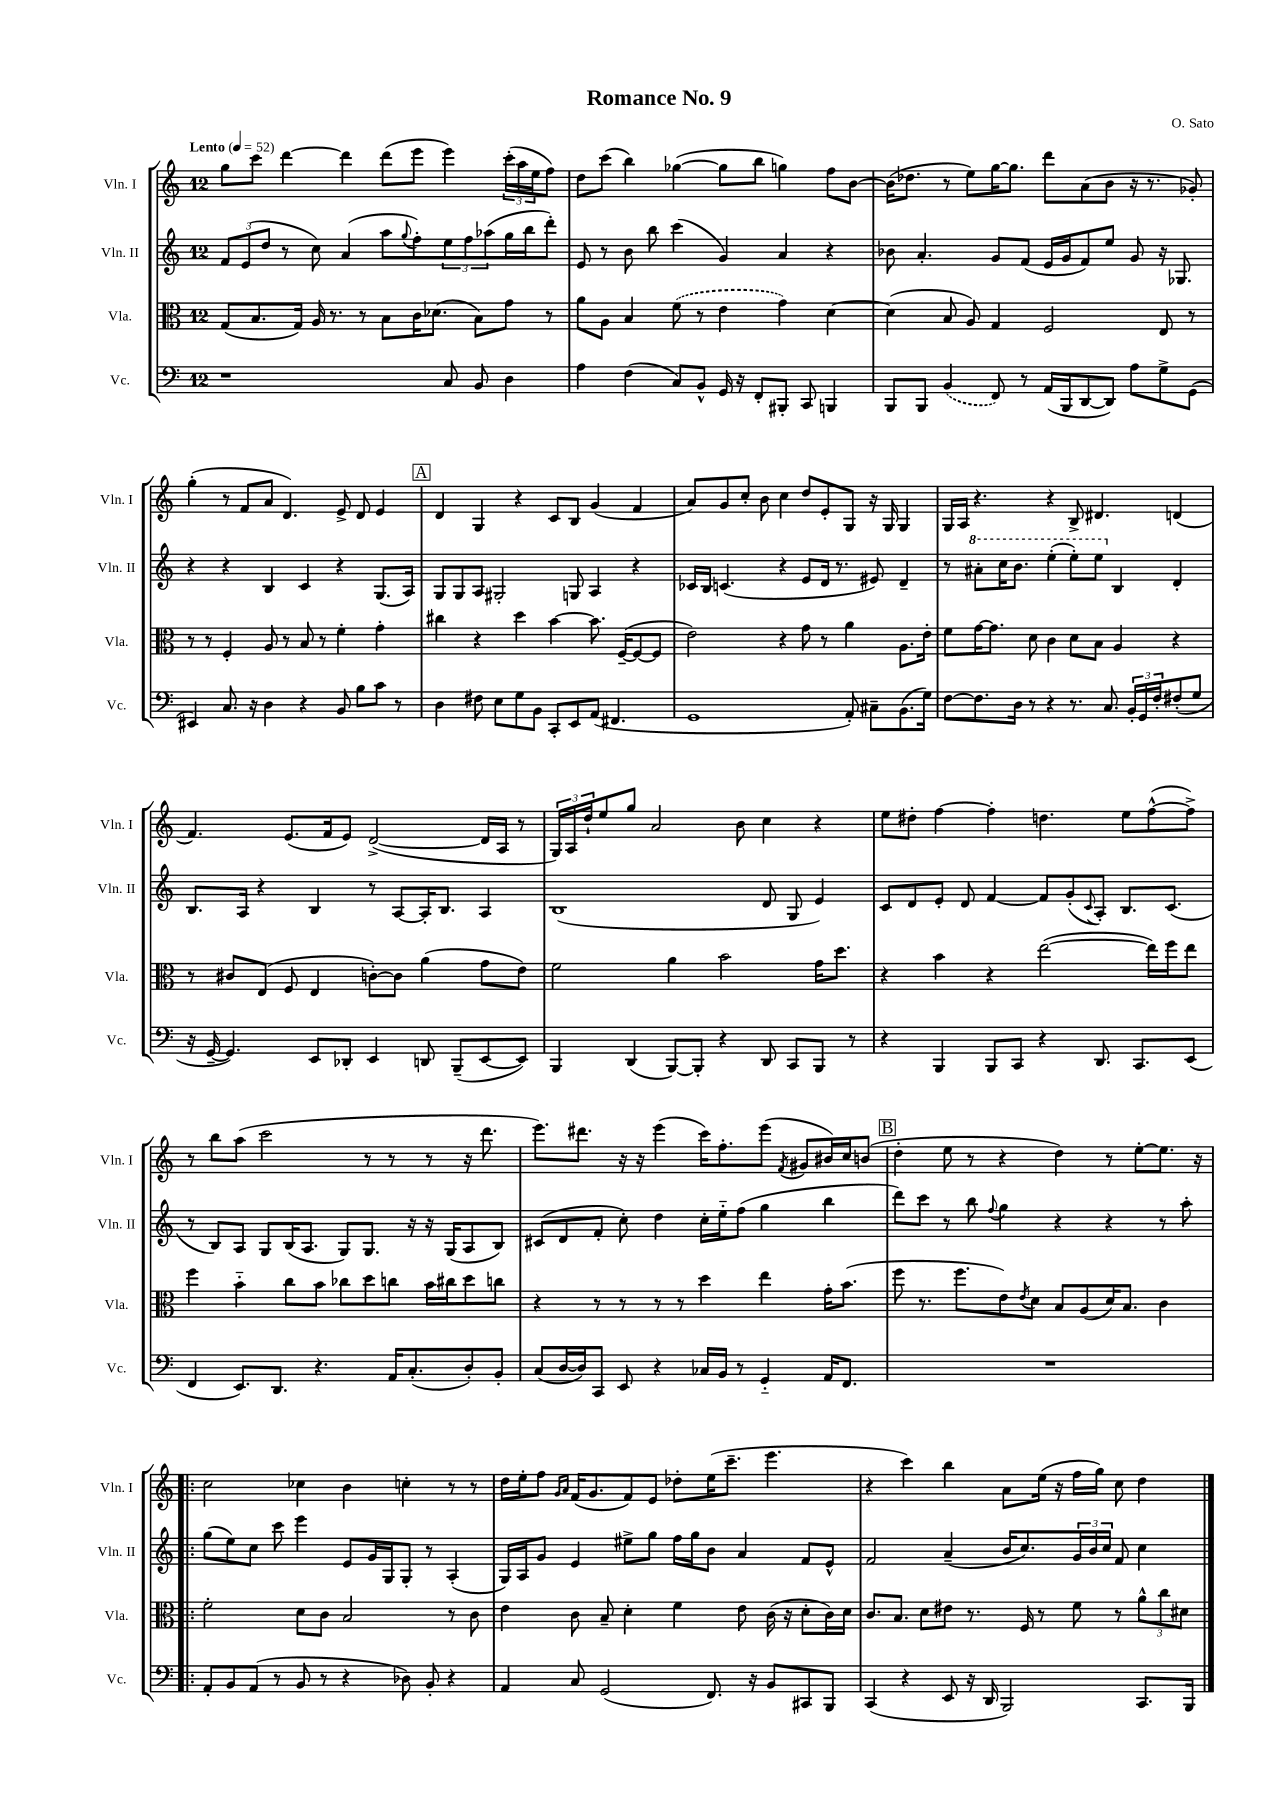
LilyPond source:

\header { title = "Romance No. 9" composer = "O. Sato" }
<<
\new StaffGroup <<
\new Staff = "s0" \with { instrumentName = "Vln. I" shortInstrumentName = "Vln. I" } {
    \clef treble \key c \major \once \override Staff.TimeSignature.style = #'single-digit \time 12/8 \tempo "Lento" 4 = 52
    g''8 c'''8 d'''4~ d'''4 d'''8( e'''8 e'''4) \tuplet 3/2 { c'''16-.( a''16 e''16 } f''8) |
    d''8 c'''8( b''4) ges''4~( ges''8 b''8 g''4) f''8 b'8~ |
    b'16( des''8. r8 e''8) g''16~ g''8. d'''8 a'8( b'8 r16 r8. ges'8-.) |
    g''4-.( r8 f'8 a'8 d'4.) e'8-> d'8 e'4 |
    \mark \markup { \box "A" } d'4 g4 r4 c'8 b8 g'4( f'4 |
    a'8) g'8 c''8-. b'8 c''4 d''8 e'8-. g8 r16 g16 g4 |
    g16 a16 r4. r4 b8-> dis'4. d'4( |
    f'4.) e'8.( f'16 e'8) d'2~->( d'16 a16 r8 |
    \tuplet 3/2 { g16) a16 d''16-! } e''8 g''8 a'2 b'8 c''4 r4 |
    e''8 dis''8-. f''4~ f''4-. d''4. e''8 f''8~-^( f''8->) |
    r8 b''8 a''8( c'''2 r8 r8 r8 r16 d'''8. |
    e'''8.) dis'''8. r16 r16 e'''4( c'''16) f''8.-. e'''8( \acciaccatura { f'8 } gis'8 bis'16) c''16 b'8( |
    \mark \markup { \box "B" } d''4-. e''8 r8 r4 d''4) r8 e''8~-. e''8. r16 |
    \bar ".|:" c''2 ces''4 b'4 c''4-. r8 r8 |
    d''16 e''16-. f''8 \grace { g'16 a'16 } f'16( g'8. f'8) e'8 des''8-. e''16( c'''8.-- e'''4. |
    r4 c'''4) b''4 a'8 e''16( r16 f''16 g''16) c''8 d''4 \bar "|." |
}
\new Staff = "s1" \with { instrumentName = "Vln. II" shortInstrumentName = "Vln. II" } {
    \clef treble \key c \major \once \override Staff.TimeSignature.style = #'single-digit \time 12/8
    \tuplet 3/2 { f'8 e'8( d''8 } r8 c''8) a'4( a''8 \appoggiatura { g''8 } f''8-.) \tuplet 3/2 { e''8 f''8 aes''8( } g''16 b''16 d'''8-.) |
    e'8 r8 b'8 b''8 c'''4( g'4) a'4 r4 |
    bes'8 a'4.-. g'8 f'8( e'16 g'16 f'8) e''8 g'8 r16 ges8. |
    r4 r4 b4 c'4 r4 g8.( a16) |
    \mark \markup { \box "A" } g8 g8 a8 gis2-. g8 a4 r4 |
    ces'16 b16 c'4.( r4 e'8 d'16 r8. eis'8) d'4-- |
    r8 \ottava #1 ais''8-. c'''16 b''8. e'''4-.( e'''8-.) e'''8 \ottava #0 b4 d'4-. |
    b8. a16 r4 b4 r8 a8~ a16-. b8. a4 |
    b1( d'8 g8 e'4) |
    c'8 d'8 e'8-. d'8 f'4~ f'8 g'8-.( \appoggiatura { c'8 } a8-.) b8. c'8.( |
    r8 b8) a8 g8 b16( a8. g8) g8. r16 r16 g16( a8 b8) |
    cis'8( d'8 f'8-. c''8-.) d''4 c''16-. e''16-_ f''8( g''4 b''4 |
    \mark \markup { \box "B" } d'''8) c'''8 r8 b''8 \appoggiatura { f''8 } g''4 r4 r4 r8 a''8-. |
    \bar ".|:" g''8( e''8) c''8 c'''8 e'''4 e'8 g'16 g16 g8-. r8 a4-.( |
    g16) a16 g'8 e'4 eis''8-> g''8 f''16 g''16 b'8 a'4 f'8 e'8-^ |
    f'2 a'4--( b'16 c''8.) \tuplet 3/2 { g'16 b'16 c''16 } f'8 c''4 \bar "|." |
}
\new Staff = "s2" \with { instrumentName = "Vla." shortInstrumentName = "Vla." } {
    \clef alto \key c \major \once \override Staff.TimeSignature.style = #'single-digit \time 12/8
    g8( b8. g16) a16 r8. r8 b8 c'16 des'8.( b8) g'8 r8 |
    a'8 a8 b4 \once \slurDashed f'8( r8 e'4 g'4) d'4~ |
    d'4( b8 a8) g4 f2 e8 r8 |
    r8 r8 f4-. a8 r8 b8 r8 f'4-. g'4-. |
    \mark \markup { \box "A" } cis''4 r4 d''4 b'4~ b'8. f16~--( f8~ f8 |
    e'2) r4 g'8 r8 a'4 a8. e'16-. |
    f'8 g'16~ g'8. d'8 c'4 d'8 b8 a4 r4 |
    r8 cis'8 e8( f8 e4 c'8~-.) c'8 a'4( g'8 e'8) |
    f'2 a'4 b'2 g'16 d''8. |
    r4 b'4 r4 e''2~( e''16) f''16 e''8 |
    f''4 b'4-_ c''8 b'8 ces''8 d''8 c''8 b'16 cis''16 d''8 c''8 |
    r4 r8 r8 r8 r8 d''4 e''4 g'16-. b'8.( |
    \mark \markup { \box "B" } f''8 r8. f''8. e'8) \acciaccatura { e'8 } d'8 b8 a8( d'16) b8. c'4 |
    \bar ".|:" f'2-. d'8 c'8 b2 r8 c'8 |
    e'4 c'8 b8-- d'4-. f'4 e'8 c'16( r16 d'8-. c'16) d'16 |
    c'8. b8. d'8 eis'8 r8. f16 r8 f'8 r8 \tuplet 3/2 { a'8-^ c''8 dis'8 } \bar "|." |
}
\new Staff = "s3" \with { instrumentName = "Vc." shortInstrumentName = "Vc." } {
    \clef bass \key c \major \once \override Staff.TimeSignature.style = #'single-digit \time 12/8
    r1 c8 b,8 d4 |
    a4 f4( c8) b,8-^ g,16 r16 f,8-. bis,,8-. c,8 b,,4 |
    b,,8 b,,8 \once \slurDashed b,4( f,8) r8 a,16( b,,16 d,8~ d,8) a8 g8-> g,8( |
    eis,4) c8. r16 d4 r4 b,8 b8 c'8 r8 |
    \mark \markup { \box "A" } d4 fis8 e8 g8 b,8 c,8-. e,8 a,8( fis,4. |
    g,1 a,8-.) cis8-- b,8.( g16) |
    f8~ f8. d16 r8 r4 r8. c8. \tuplet 3/2 { b,16-. g,16 f16-. } fis8-.( g8 |
    r16 g,16~-- g,4.) e,8 des,8-. e,4 d,8 b,,8--( e,8~ e,8) |
    b,,4 d,4( b,,8~) b,,8-. r4 d,8 c,8 b,,8 r8 |
    r4 b,,4 b,,8 c,8 r4 d,8. c,8. e,8( |
    f,4 e,8.) d,8. r4. a,16 c8.-.( d8-.) b,8-. |
    c8( d16~ d16) c,8 e,8 r4 ces16 b,16 r8 g,4-_ a,16 f,8. |
    \mark \markup { \box "B" } R1. |
    \bar ".|:" a,8-. b,8 a,8( r8 b,8 r8 r4 des8) b,8-. r4 |
    a,4 c8 g,2( f,8.) r16 b,8 cis,8 b,,8 |
    c,4( r4 e,8 r16 d,16 b,,2) c,8. b,,16 \bar "|." |
}
>>
>>
\layout { \context { \Score \remove "Bar_number_engraver" } }
